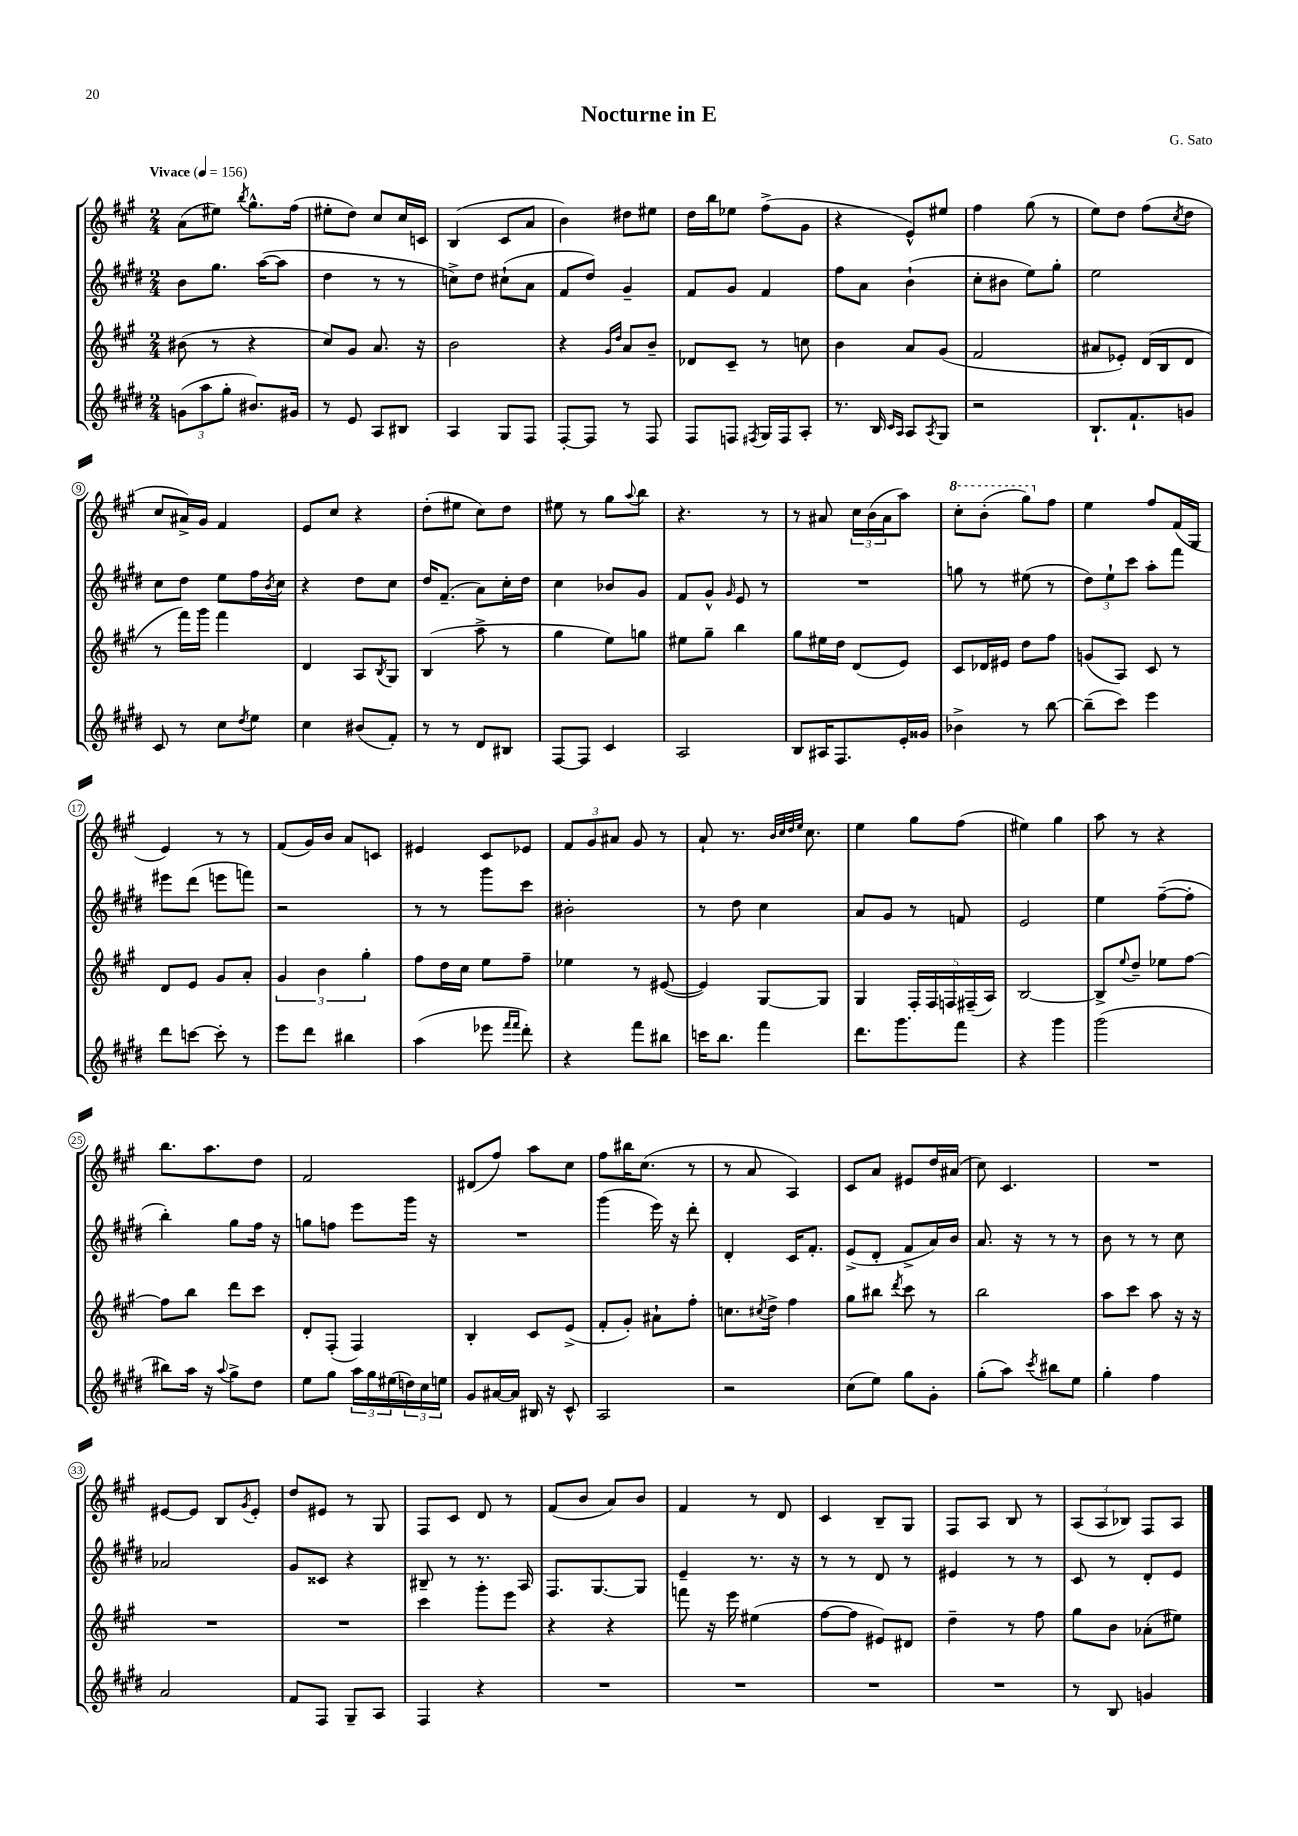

**kern	**kern	**kern	**kern
*staff4	*staff3	*staff2	*staff1
*clefG2	*clefG2	*clefG2	*clefG2
*k[f#c#g#d#]	*k[f#c#g#]	*k[f#c#g#d#]	*k[f#c#g#]
*M2/4	*M2/4	*M2/4	*M2/4
*MM156	*MM156	*MM156	*MM156
(12g	(8b#	8b	(8a
12aa	.	.	.
.	8r	8.gg#	8ee#)
12gg#'	.	.	.
.	.	.	8qbb
8.b#)	4r	.	8.gg#^^
.	.	([16aa	.
.	.	8aa]	.
16g#	.	.	(16ff#
=	=	=	=
8r	8cc#)	4dd#	8ee#'
8e	8g#	.	8dd)
8A	8.a	8r	8cc#
8B#	.	8r	16cc#
.	16r	.	16c
=	=	=	=
4A	2b	8cc^)	(4B
.	.	8dd#	.
8G#	.	(8cc#`	8c#
8F#	.	8a	8a
=	=	=	=
[8F#'	4r	8f#	4b)
8F#]	.	8dd#)	.
.	16qqg#	.	.
.	16qqdd	.	.
8r	8a	4g#~	8dd#
8F#	8b~	.	8ee#
=	=	=	=
8F#	8d-	8f#	16dd
.	.	.	16bb
8F	8c#~	8g#	8ee-
8qF#	.	.	.
16G#	8r	4f#	(8ff#^
16F#	.	.	.
8A'	8cc	.	8g#
=	=	=	=
8.r	4b	8ff#	4r
.	.	8a	.
16B	.	.	.
16qqc#	.	.	.
16qqA	.	.	.
8A	8a	(4b`	8e^^)
8qA	.	.	.
8G#	(8g#	.	8ee#
=	=	=	=
2r	2f#	8cc#'	4ff#
.	.	8b#	.
.	.	8ee)	(8gg#
.	.	8gg#'	8r
=	=	=	=
8.B`	8a#	2ee	8ee)
.	8e-')	.	8dd
8.f#`	.	.	.
.	(16d	.	(8ff#
.	16B	.	.
.	.	.	8qcc#
8g	8d	.	8dd
=	=	=	=
8c#	8r	8cc#	8cc#
8r	16fff#)	8dd#	16a#^)
.	16ggg#	.	16g#
8cc#	4fff#	8ee	4f#
8qdd#	.	.	.
8ee	.	16ff#	.
.	.	8qb	.
.	.	16cc#	.
=	=	=	=
4cc#	4d	4r	8e
.	.	.	8cc#
(8b#	8A	8dd#	4r
.	8qB	.	.
8f#')	8G#	8cc#	.
=	=	=	=
8r	(4B	16dd#	(8dd'
.	.	(8.f#~	.
8r	.	.	8ee#
8d#	8aa^	8a)	8cc#)
8B#	8r	16cc#'	8dd
.	.	16dd#	.
=	=	=	=
[8F#	4gg#	4cc#	8ee#
8F#]	.	.	8r
4c#	8ee)	8b-	8gg#
.	.	.	8qqaa
.	8gg	8g#	8bb
=	=	=	=
2A	8ee#	8f#	4.r
.	8gg#~	8g#^^	.
.	.	16qqg#	.
.	4bb	8e	.
.	.	8r	8r
=	=	=	=
8B	8gg#	2r	8r
16A#	16ee#	.	8a#
8.F#	16dd	.	.
.	(8d	.	24cc#
.	.	.	(24b
.	.	.	24a#
16e'	8e)	.	8aa)
16g##	.	.	.
=	=	=	=
4b-^	8c#	8gg	8ccc#'
.	16d-	8r	(8bb'
.	16e#	.	.
8r	8dd	(8ee#	8ggg#)
[8bb	8ff#	8r	8ff#
=	=	=	=
(8bb~]	(8g	12dd#)	4ee
.	.	12ee`	.
8ccc#)	8A)	.	.
.	.	12ccc#	.
4eee	8c#	8aa'	8ff#
.	8r	8fff#	(16f#
.	.	.	16G#
=	=	=	=
8ddd#	8d	8eee#	4e)
[8ccc	8e	(8ddd#	.
8ccc']	8g#	8eee	8r
8r	8a'	8fff)	8r
=	=	=	=
8eee	6g#	2r	(8f#
8ddd#	.	.	16g#)
.	6b	.	.
.	.	.	16b
4bb#	.	.	8a
.	6gg#'	.	.
.	.	.	8c
=	=	=	=
(4aa	8ff#	8r	4e#
.	16dd	8r	.
.	16cc#	.	.
8eee-	8ee	8ggg#	8c#
16qqfff#	.	.	.
16qqfff#	.	.	.
8ddd#')	8ff#~	8ccc#	8e-
=	=	=	=
4r	4ee-	2b#'	12f#
.	.	.	12g#
.	.	.	12a#
8fff#	8r	.	8g#
8bb#	([8e#	.	8r
=	=	=	=
16ccc	4e#])	8r	8a`
8.bb	.	.	.
.	.	8dd#	8.r
4fff#	[8G#	4cc#	.
.	.	.	32qqb
.	.	.	32qqcc#
.	.	.	32qqdd
.	.	.	32qqee
.	.	.	8.cc#
.	8G#]	.	.
=	=	=	=
8.ddd#	4G#	8a	4ee
.	.	8g#	.
8.ggg#	.	.	.
.	20F#'	8r	8gg#
.	20F#	.	.
.	20F	.	.
8fff#	.	8f	(8ff#
.	(20F#~	.	.
.	20A)	.	.
=	=	=	=
4r	[2B	2e	4ee#)
4ggg#	.	.	4gg#
=	=	=	=
(2ggg#	8B^]	4ee	8aa
.	8qqee	.	.
.	8dd~	.	8r
.	8ee-	([8ff#~	4r
.	[8ff#	8ff#']	.
=	=	=	=
8bb#)	8ff#]	4bb')	8.bb
16aa	8bb	.	.
16r	.	.	8.aa
8qqaa	.	.	.
8gg#^	8ddd	8gg#	.
8dd#	8ccc#	16ff#	8dd
.	.	16r	.
=	=	=	=
8ee	8d'	8gg	2f#
8gg#	(8F#'	8ff	.
24aa	4F#)	8eee	.
24gg#	.	.	.
(24ee#	.	.	.
24dd)	.	16ggg#	.
24cc#	.	.	.
.	.	16r	.
24ee	.	.	.
=	=	=	=
8g#	4B'	2r	(8d#
[16a#	.	.	8ff#)
16a#]	.	.	.
16B#	8c#	.	8aa
16r	.	.	.
8c#^^	(8e^	.	8cc#
=	=	=	=
2A	8f#'	(4ggg#	8ff#
.	8g#')	.	16bb#
.	.	.	(8.cc#
.	8a#`	16eee)	.
.	.	16r	.
.	8ff#'	8ddd#'	8r
=	=	=	=
2r	8.cc	4d#'	8r
.	.	.	8a
.	8qcc#	.	.
.	16dd^	.	.
.	4ff#	16c#	4A)
.	.	8.f#'	.
=	=	=	=
(8cc#	8gg#	(8e^	8c#
8ee)	8bb#	8d#'	8a
.	8qddd	.	.
8gg#	8ccc#	8f#^	8e#
8g#'	8r	16a)	16dd
.	.	16b	(16a#
=	=	=	=
(8gg#'	2bb	8.a	8cc#)
8aa)	.	.	4.c#
.	.	16r	.
8qccc#	.	.	.
8bb#	.	8r	.
8ee	.	8r	.
=	=	=	=
4gg#'	8aa	8b	2r
.	8ccc#	8r	.
4ff#	8aa	8r	.
.	16r	8cc#	.
.	16r	.	.
=	=	=	=
2a	2r	2a-	[8e#
.	.	.	8e#]
.	.	.	8B
.	.	.	8qg#
.	.	.	8e#'
=	=	=	=
8f#	2r	8g#	8dd
8F#	.	8c##	8e#
8G#~	.	4r	8r
8A	.	.	8G#
=	=	=	=
4F#	4ccc#	8B#~	8F#
.	.	8r	8c#
4r	8ggg#'	8.r	8d
.	8eee	.	8r
.	.	16A	.
=	=	=	=
2r	4r	8.F#	(8f#
.	.	.	8b
.	.	[8.G#	.
.	4r	.	8a)
.	.	8G#]	8b
=	=	=	=
2r	8fff	4e~	4f#
.	16r	.	.
.	16eee	.	.
.	(4ee#	8.r	8r
.	.	.	8d
.	.	16r	.
=	=	=	=
2r	[8ff#	8r	4c#
.	8ff#]	8r	.
.	8e#)	8d#	8B~
.	8d#	8r	8G#
=	=	=	=
2r	4dd~	4e#	8F#
.	.	.	8A
.	8r	8r	8B
.	8ff#	8r	8r
=	=	=	=
8r	8gg#	8c#	(12A
.	.	.	12A
8B	8b	8r	.
.	.	.	12B-)
4g	(8a-'	8d#'	8F#
.	8ee#)	8e	8A
==	==	==	==
*-	*-	*-	*-
